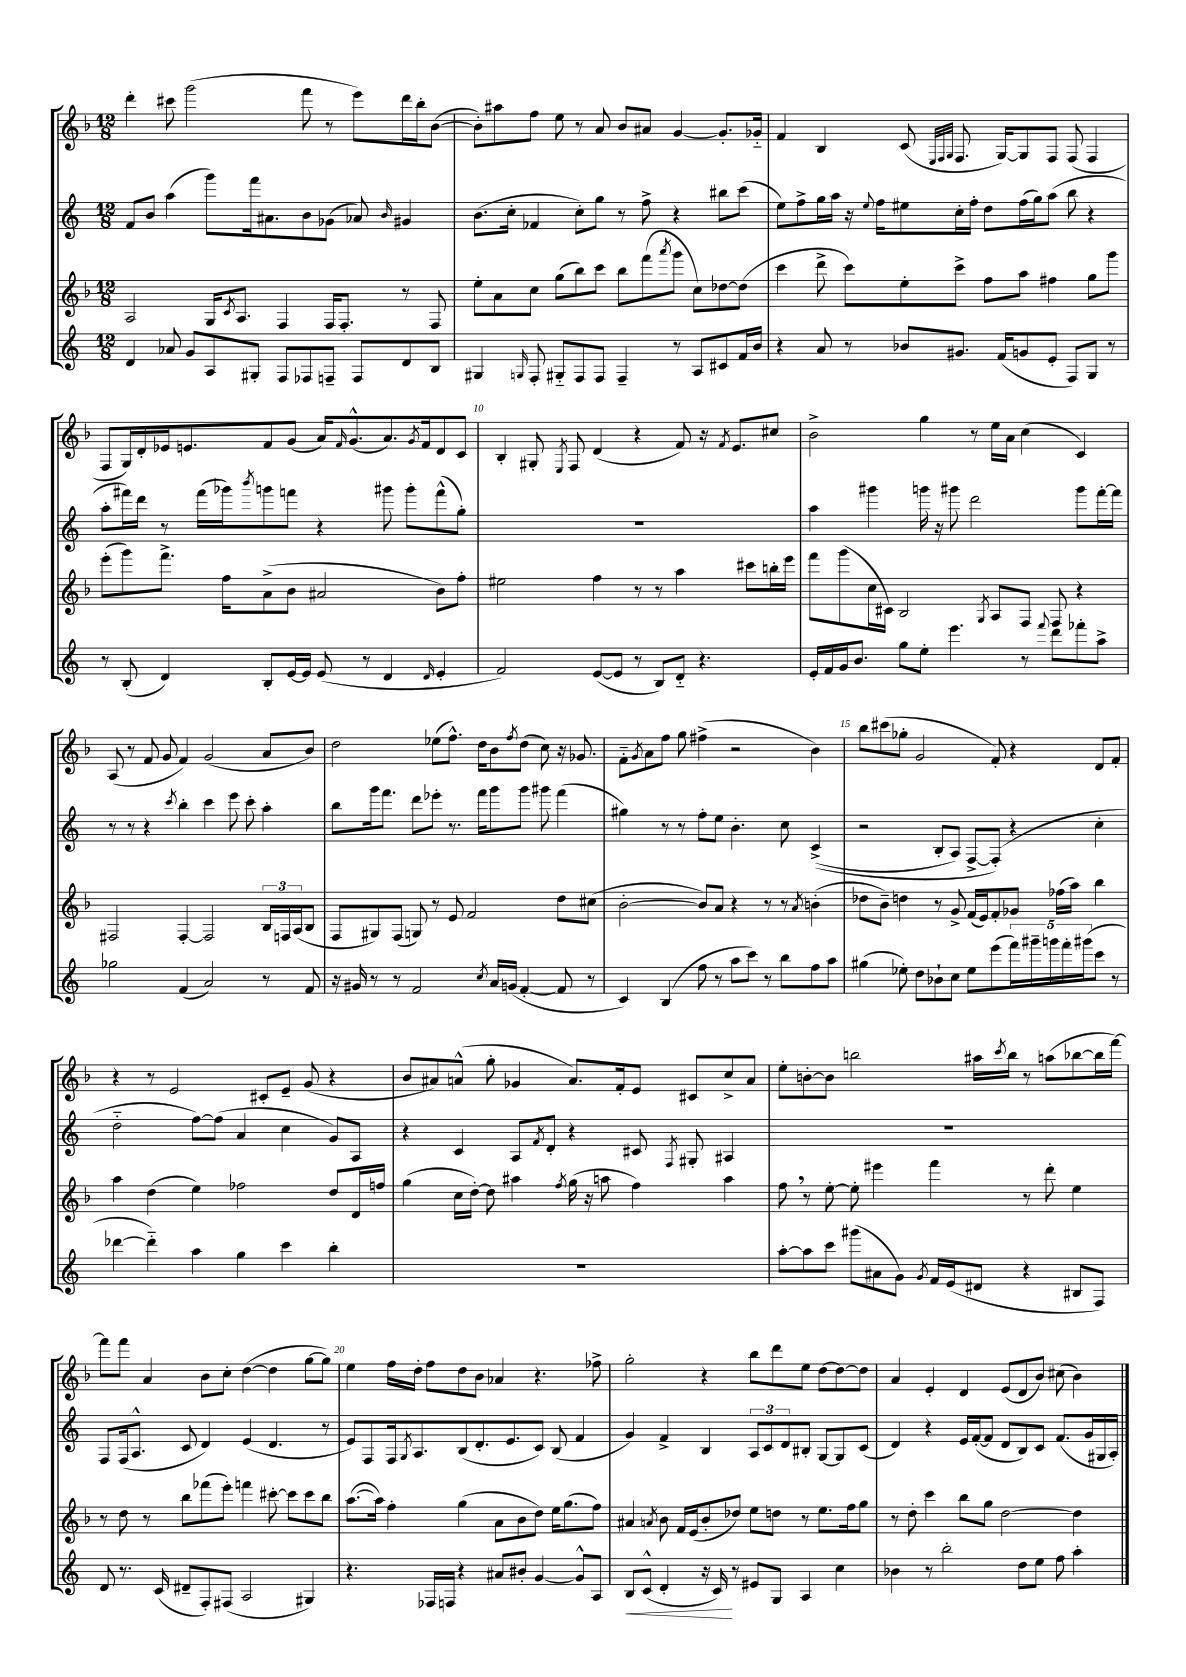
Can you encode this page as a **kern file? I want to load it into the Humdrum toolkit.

**kern	**kern	**kern	**kern
*staff4	*staff3	*staff2	*staff1
*clefG2	*clefG2	*clefG2	*clefG2
*k[]	*k[b-]	*k[]	*k[b-]
*M12/8	*M12/8	*M12/8	*M12/8
4d	2A	8f	4ddd'
.	.	8b	.
8a-	.	(4aa	8ccc#
8g	.	.	(2ggg
8A	16G	8ggg)	.
.	8qc	.	.
.	8.A	.	.
8G#'	.	16fff	.
.	.	8.a#	.
8F	4F	.	.
8F-	.	8b	8fff
8F~	16F	(8g-	8r
.	8.F'	.	.
8F	.	8a-)	8eee)
.	.	16qqb	.
8d	8r	4g#	16ddd
.	.	.	16bb-'
8B	8F	.	([8b-
=	=	=	=
4G#	8ee'	(8.b	8b-'])
.	8a	.	8aa#
.	.	16cc'	.
16qqG	.	.	.
8F'	8cc	4f-	8ff
8G#'~	(8gg	.	8ee
8F	8bb-)	8cc')	8r
8F	8ccc	8gg	8a
4F~	8bb-	8r	8b-
.	(8fff	8ff^	8a#
.	8qaaa	.	.
8r	8ggg	4r	[4g
8A	8cc)	.	.
8c#	[8dd-	8bb#	8.g']
16f	(8dd-]	(8ccc	.
16b	.	.	16g-'~
=	=	=	=
4r	4ccc	8ee)	4f
.	.	8ff^	.
8a	8ddd^	16gg	4B-
.	.	16aa	.
8r	8ccc)	16r	.
.	.	8qqee	.
.	.	16ff	.
8b-	8ee'	8ee#	(8c
.	.	.	32qqE
.	.	.	32qqF
.	.	.	32qqG
8.g#	8ccc^	16cc'	8.F
.	.	16ff'	.
.	8ff	8dd	.
(16f	.	.	[16G)
8g	8aa	(16ff	8G]
.	.	16gg)	.
8e'	4ff#	(8aa	8F
8F)	.	8bb	(8F
8G	8gg	4r	4F
8r	8ggg	.	.
=	=	=	=
8r	(8eee'	8aa'	8F
(8B'	8ggg)	16fff#)	16G)
.	.	16ddd	16d'
4d)	8.fff^	8r	16e-
.	.	.	8.e
.	.	(16fff#	.
.	16ff	16ggg-)	.
.	.	8qbbb	.
8B'	(8a^	8ggg	8f
[16e	8b-	8fff	(8g
16e]	.	.	.
(8e	2a#	4r	16a)
.	.	.	16qqf
.	.	.	(8.g^^
8r	.	.	.
4d	.	8ggg#	8.a)
.	.	8ggg#'	.
.	.	.	8qg
.	.	.	16f
16qqd	.	.	.
4e'	8b-)	(8fff^^	8d
.	8ff'	8gg')	8c
=	=	=	=
2f)	2ee#	1.r	4B-'
.	.	.	8G#'
.	.	.	8qE
.	.	.	8F
([8e	4ff	.	(4d
8e]	.	.	.
8r	8r	.	4r
8B)	8r	.	.
8d'~	4aa	.	8f)
4.r	.	.	16r
.	.	.	8qf
.	.	.	8.e
.	8ccc#	.	.
.	16bb'	.	8cc#
.	16eee	.	.
=	=	=	=
16e'	8fff	4aa	2b-^
16f	.	.	.
16g	(8ggg	.	.
8.b	.	.	.
.	16cc	4ggg#	.
.	16c#)	.	.
8gg	2B-	.	.
8ee'	.	16ggg	4gg
.	.	16r	.
4.eee	.	8ggg#	.
.	.	2ddd	8r
.	8qG	.	.
.	8A	.	16ee
.	.	.	16a
8r	8F	.	(4cc
8qqfff	.	.	.
8ddd	8F	.	.
8fff-'	4r	8ggg#	4c)
8aa^	.	[16fff'	.
.	.	16fff]	.
=	=	=	=
2gg-	2F#	8r	(8A
.	.	8r	8r
.	.	4r	8f
.	.	.	8g
.	.	8qccc	.
(4f	[4F#'	4bb'	4f)
2a)	2F#]	4ccc	(2g
.	.	8eee	.
.	.	8ccc'	.
8r	24B-	4aa'	8a
.	24F	.	.
.	(24A	.	.
8f	8B-	.	8b-)
=	=	=	=
16r	8F	8bb	2dd
16g#	.	.	.
8r	8G#)	16ggg	.
.	.	8.fff	.
8r	(8F	.	.
2f	8G)	8ddd	.
.	8r	8eee-'	(8ee-
.	8e	8.r	8.ff^^)
.	2f	.	.
.	.	16fff	16dd
8qcc	.	.	.
16a	.	8ggg	8b-
(16g	.	.	.
.	.	.	8qff
[4f'	.	8ggg	(8dd
.	.	8ggg#	8cc)
8f]	8dd	(4fff	16r
.	.	.	8.g-
8r	(8cc#	.	.
=	=	=	=
4c)	[2b-'	4gg#)	8f'~
.	.	.	8qg
.	.	.	8a
(4B	.	8r	8ff
.	.	8r	8gg
8ff	8b-])	8ff'	(4ff#^
8r	8a	8ee	.
8aa	4r	4.b'	2r
8ccc)	.	.	.
8r	8r	.	.
8bb	8r	8cc	.
.	8qa	.	.
8ff	(4b'	&((4c^	4b-)
8aa	.	.	.
=	=	=	=
(4gg#	8dd-	2r	8bb-
.	8b-~)	.	(8ccc#
8ee-')	4dd	.	8gg-'
8dd	.	.	2g
8b-`	8r	8B'	.
8cc	8g^	8A)	.
8ee-	(16f	[8F^	.
.	16e)	.	.
(8eee	8f'	(8F']&)	8f')
20fff)	8g-	4r	4r
20ggg#~	.	.	.
20ggg	.	.	.
.	(16ff-	.	.
20fff'	.	.	.
.	16aa)	.	.
(20ggg#	.	.	.
8ccc	4bb-	4cc'	8d
8r	.	.	8f'
=	=	=	=
[4ddd-	4aa	2dd'~	4r
4ddd-'~])	(4dd	.	8r
.	.	.	2e
4aa	4ee)	[8ff)	.
.	.	(8ff]	.
4gg	2ff-	4a	.
.	.	.	8c#'
4ccc	.	4cc	8e~
.	.	.	(8g
4bb'	8dd	8g)	4r
.	16d	8A	.
.	16ff	.	.
=	=	=	=
1.r	(4gg	4r	8b-
.	.	.	8a#)
.	16cc	4c	(8a^^
.	[16dd')	.	.
.	8dd]	.	8gg'
.	4aa#	8A	4g-
.	.	8qf	.
.	.	8d'	.
.	8qff	.	.
.	(16gg	4r	8.a)
.	16r	.	.
.	8aa	.	.
.	.	.	16f'
.	4ff)	8c#	8e
.	.	8qF	.
.	.	8G#'	8c#
.	4aa	4A#	8cc^
.	.	.	8a
=	=	=	=
[8aa'	8ff	1.r	8ee'
8aa]	8r	.	[8b'
8ccc	[8ee'	.	8b]
(8ggg#	8ee']	.	2bb
8a#	4eee#	.	.
8g)	.	.	.
8qg	.	.	.
16f	4fff	.	.
(16e	.	.	.
8d#	.	.	16aa#
.	.	.	8qccc
.	.	.	16bb
4r	8r	.	8r
.	8ddd'	.	(8aa
8B#	4ee	.	[8bb-
8F)	.	.	16bb-]
.	.	.	[16fff)
=	=	=	=
8d	8r	8F	8fff]
8.r	8dd	(16F	8fff
.	.	8.A^^	.
.	8r	.	4a
(16c	.	.	.
8d#~	8bb-	8c	.
8F')	(8fff-	4d)	8b-
(8F#	8eee')	.	8cc'
2A	4fff	(4e	([4dd
.	[8ccc#'	4.d	4dd]
.	8ccc#]	.	.
4G#)	8ccc#	.	[8gg
.	8bb-	8r	8gg])
=	=	=	=
4.r	([8.aa	8e)	4ee
.	.	8F	.
.	16aa])	.	.
.	4ff'	16F	16ff
.	.	8qG	.
.	.	8.A	16dd'
16F-	.	.	8ff
16F	.	.	.
4r	(4gg	(8B	8dd
.	.	8.d'	8b-
8a#	8a	.	4a-
.	.	8.e	.
8b#'	8b-	.	.
[4g	8dd)	8c)	4.r
.	16ee	(8B	.
.	(8.gg	.	.
8g^^]	.	4f	.
8A	8ff)	.	8ff-^
=	=	=	=
8B	4a#	4g)	2gg'
(8c^^	.	.	.
.	8qa	.	.
4d'	8b-	4f^	.
.	16f	.	.
.	(16e	.	.
16r	8b-'	4B	4r
16c)	.	.	.
8r	8dd-)	.	.
8e#	8ee	12A	8bb-
.	.	12c	.
8G	8dd	.	8ddd
.	.	12d	.
4A	8r	8B#'	8ee
.	8.ee	[8G	[8dd
4cc	.	8G]	8dd_
.	16ff	.	.
.	8gg	(8c	8dd]
=	=	=	=
4b-	8r	4d)	4a
.	8dd'	.	.
8r	4ccc	4r	4e'
2bb'	.	.	.
.	8bb-	16e	4d
.	.	([16f'	.
.	8gg	8f]	.
.	[2dd	8d	(8e
8dd	.	8B)	8d
8ee	.	8c	8b-)
8ff	.	(8.f	(8cc#
4aa'	4dd]	.	4b-)
.	.	16g	.
.	.	16G#	.
.	.	16A')	.
==	==	==	==
*-	*-	*-	*-
